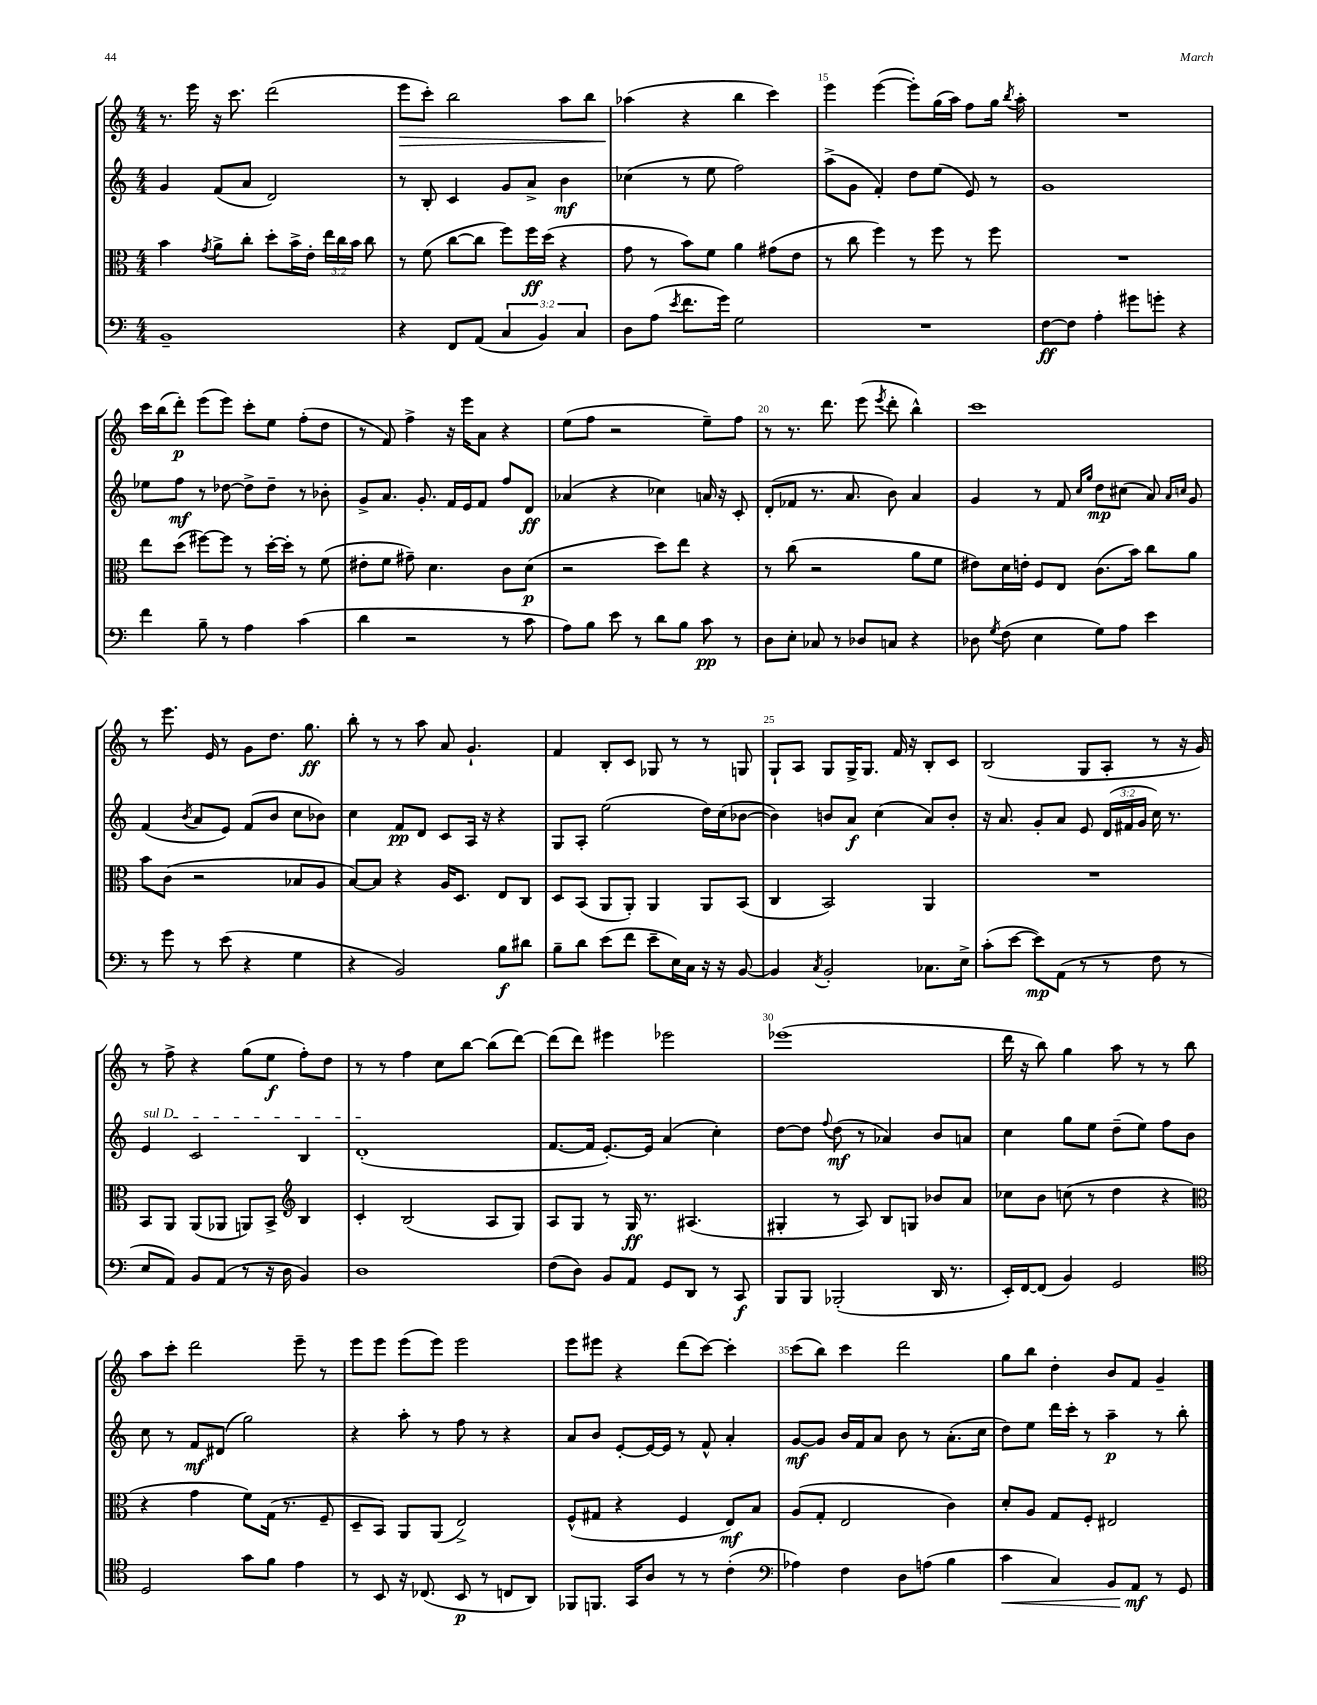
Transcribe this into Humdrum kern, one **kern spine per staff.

**kern	**kern	**kern	**kern
*staff4	*staff3	*staff2	*staff1
*clefF4	*clefC3	*clefG2	*clefG2
*k[]	*k[]	*k[]	*k[]
*M4/4	*M4/4	*M4/4	*M4/4
1BB~	4b	4g	8.r
.	.	.	16eee
.	8qg	.	.
.	8a^	(8f	16r
.	.	.	8.ccc
.	8cc'	8a	.
.	8dd'	2d)	(2ddd
.	16b^	.	.
.	16e'	.	.
.	24ee	.	.
.	24cc	.	.
.	24b	.	.
.	8cc	.	.
=	=	=	=
4r	8r	8r	8eee
.	(8f	8B'	8ccc')
8FF	[8cc	4c	2bb
(8AA	8cc]	.	.
6C	8ff)	8g	.
.	16ff	8a^	.
6BB)	.	.	.
.	(16dd	.	.
.	4r	4b	8aa
6C	.	.	.
.	.	.	8bb
=	=	=	=
8D	8g	(4cc-	(4aa-
(8A	8r	.	.
8qe	.	.	.
8.f	8b)	8r	4r
.	8f	8ee	.
16g)	.	.	.
2G	4a	2ff)	4bb
.	(8g#	.	4ccc)
.	8e	.	.
=	=	=	=
1r	8r	(8aa^	4eee
.	8cc	8g	.
.	4ff)	4f')	([4eee
.	8r	8dd	8eee'])
.	8ff	(8ee	(16gg
.	.	.	16aa)
.	8r	8e)	8ff
.	8ff	8r	16gg
.	.	.	8qbb
.	.	.	16aa'
=	=	=	=
[8F	1r	1g	1r
8F]	.	.	.
4A'	.	.	.
8g#	.	.	.
8g'	.	.	.
4r	.	.	.
=	=	=	=
4f	8ee	8ee-	16ccc
.	.	.	(16bb
.	(8dd	8ff	8ddd')
8B~	[8ff#)	8r	(8eee
8r	8ff#]	[8dd-	8eee)
4A	8r	8dd-^]	8ccc'
.	[16dd'	8dd-~	8ee
.	16dd']	.	.
(4c	8r	8r	(8ff'
.	(8f	8b-'	8dd
=	=	=	=
4d	8e#'	8g^	8r
.	8f	8.a	8f)
2r	8g#~)	.	4ff^
.	.	8.g'	.
.	4.d	.	.
.	.	16f	16r
.	.	16e	16eee
.	.	8f	8a
8r	8c	8ff	4r
8c	(8d	8d	.
=	=	=	=
8A)	2r	(4a-	(8ee
8B	.	.	8ff
8e	.	4r	2r
8r	.	.	.
8d	8dd)	4cc-)	.
8B	8ee	.	.
8c	4r	16a	8ee~)
.	.	16r	.
8r	.	8c'	8ff
=	=	=	=
8D	8r	(8d'	8r
8E'	(8cc	8f-	8.r
8C-	2r	8.r	.
.	.	.	8.ddd
8r	.	.	.
.	.	8.a	.
8D-	.	.	(8eee
.	.	.	8qeee
8C	.	8b)	8ddd'
4r	8a	4a	4bb^^)
.	8f	.	.
=	=	=	=
8D-	8e#)	4g	1ccc
8qG	.	.	.
(8F	16d	.	.
.	16e'	.	.
4E	8F	8r	.
.	8E	8f	.
.	.	16qqcc	.
.	.	16qqgg	.
8G)	(8.c	8dd	.
8A	.	(8cc#	.
.	16b)	.	.
4e	8cc	8a)	.
.	.	16qqa	.
.	.	16qqcc	.
.	8a	8g	.
=	=	=	=
8r	8b	(4f	8r
8g	(8c	.	8.eee
.	.	8qb	.
8r	2r	8a	.
.	.	.	16e
(8e	.	8e)	8r
4r	.	(8f	8g
.	.	8b	8.dd
4G	8B-	8cc	.
.	.	.	8.gg
.	8A	8b-)	.
=	=	=	=
4r	[8B)	4cc	8bb'
.	8B]	.	8r
2BB)	4r	8f	8r
.	.	8d	8aa
.	16A	8c	8a
.	8.D	.	.
.	.	16A	4.g`
.	.	16r	.
8B	8E	4r	.
8d#	8C	.	.
=	=	=	=
8B~	8D	8G	4f
8d	(8BB	8A'	.
(8e	8AA	(2ee	8B'
8f	8AA')	.	8c
8e~	4AA	.	8G-
16E)	.	.	8r
16C	.	.	.
16r	8AA	16dd)	8r
16r	.	(16cc	.
[8BB	(8BB	[8b-	8G
=	=	=	=
4BB]	4C	4b-])	8G`
.	.	.	8A
8qC	.	.	.
2BB'	2BB)	8b	8G
.	.	8a	16G^
.	.	.	8.G
.	.	(4cc	.
.	.	.	16f
.	.	.	16r
8.C-	4AA	8a)	8B'
.	.	8b'	8c
16E^	.	.	.
=	=	=	=
(8c'	1r	16r	(2B
.	.	8.a	.
[8e	.	.	.
8e])	.	8g'	.
(8AA	.	8a	.
8r	.	8e	8G
8r	.	(24d	8A'
.	.	24f#	.
.	.	24g	.
8F	.	16cc)	8r
.	.	8.r	.
8r	.	.	16r
.	.	.	16g)
=	=	=	=
8E	8BB	4e	8r
8AA)	8AA	.	8ff^
8BB	(8AA	2c	4r
(8AA	8AA-	.	.
8r	8AA)	.	(8gg
16r	8BB^	.	8ee
16D	.	.	.
*	*clefG2	*	*
4BB)	4B	4B	8ff')
.	.	.	8dd
=	=	=	=
1D	4c'	(1d'	8r
.	.	.	8r
.	(2B	.	4ff
.	.	.	8cc
.	.	.	[8bb
.	8A	.	(8bb]
.	8G)	.	[8ddd)
=	=	=	=
(8F	8A	[8.f	(8ddd]
8D)	8G	.	8ddd)
.	.	16f]	.
8BB	8r	[8.e')	4eee#
8AA	16G	.	.
.	8.r	16e]	.
8GG	.	(4a	2eee-
8DD	(4.A#	.	.
8r	.	4cc')	.
8CC	.	.	.
=	=	=	=
8BBB	4G#'	[8dd	(1eee-
8BBB	.	8dd]	.
.	.	8qqff	.
(2BBB-'	8r	(8dd	.
.	8A)	8r	.
.	8B	4a-)	.
.	8G	.	.
16DD	8b-	8b	.
8.r	.	.	.
.	8a	8a	.
=	=	=	=
16EE')	8cc-	4cc	16ddd
[16FF	.	.	16r
(8FF]	8b	.	8bb)
4BB)	(8cc	8gg	4gg
.	8r	8ee	.
2GG	4dd	(8dd~	8aa
.	.	8ee)	8r
.	4r	8ff	8r
.	.	8b	8bb
=	=	=	=
*clefC4	*clefC3	*	*
2D	4r	8cc	8aa
.	.	8r	8ccc'
.	4g	8f	2ddd
.	.	(8d#	.
8g	8f)	2gg)	.
8f	(16G	.	.
.	8.r	.	.
4e	.	.	8eee~
.	8F~	.	8r
=	=	=	=
8r	8D~	4r	8eee
8BB	8BB)	.	8eee
16r	8AA	8aa'	(8eee
(8.C-	.	.	.
.	(8AA	8r	8eee)
8BB	2E^)	8ff	2eee
8r	.	8r	.
8C	.	4r	.
8AA)	.	.	.
=	=	=	=
8FF-	(8F^^	8a	8eee
8.FF	8G#	8b	8eee#
.	4r	[8e'	4r
16GG	.	.	.
8A	.	16e_	.
.	.	16e]	.
8r	4F	8r	(8ddd
8r	.	8f^^	[8ccc)
(4c'	8E)	4a'	4ccc']
.	8B	.	.
=	=	=	=
*clefF4	*	*	*
4A-)	(8A	[8g	(8ccc
.	8G'	8g]	8bb)
4F	2E	16b	4ccc
.	.	16f	.
.	.	8a	.
8D	.	8b	2ddd
(8A	.	8r	.
4B	4c)	(8.a'	.
.	.	16cc	.
=	=	=	=
4c	8d'	8dd)	8gg
.	8A	8ee	8bb
4C)	8G	16ddd	4dd'
.	.	16ccc'	.
.	8F'	8r	.
8BB	2E#	4aa~	8b
8AA	.	.	8f
8r	.	8r	4g~
8GG	.	8bb'	.
==	==	==	==
*-	*-	*-	*-
